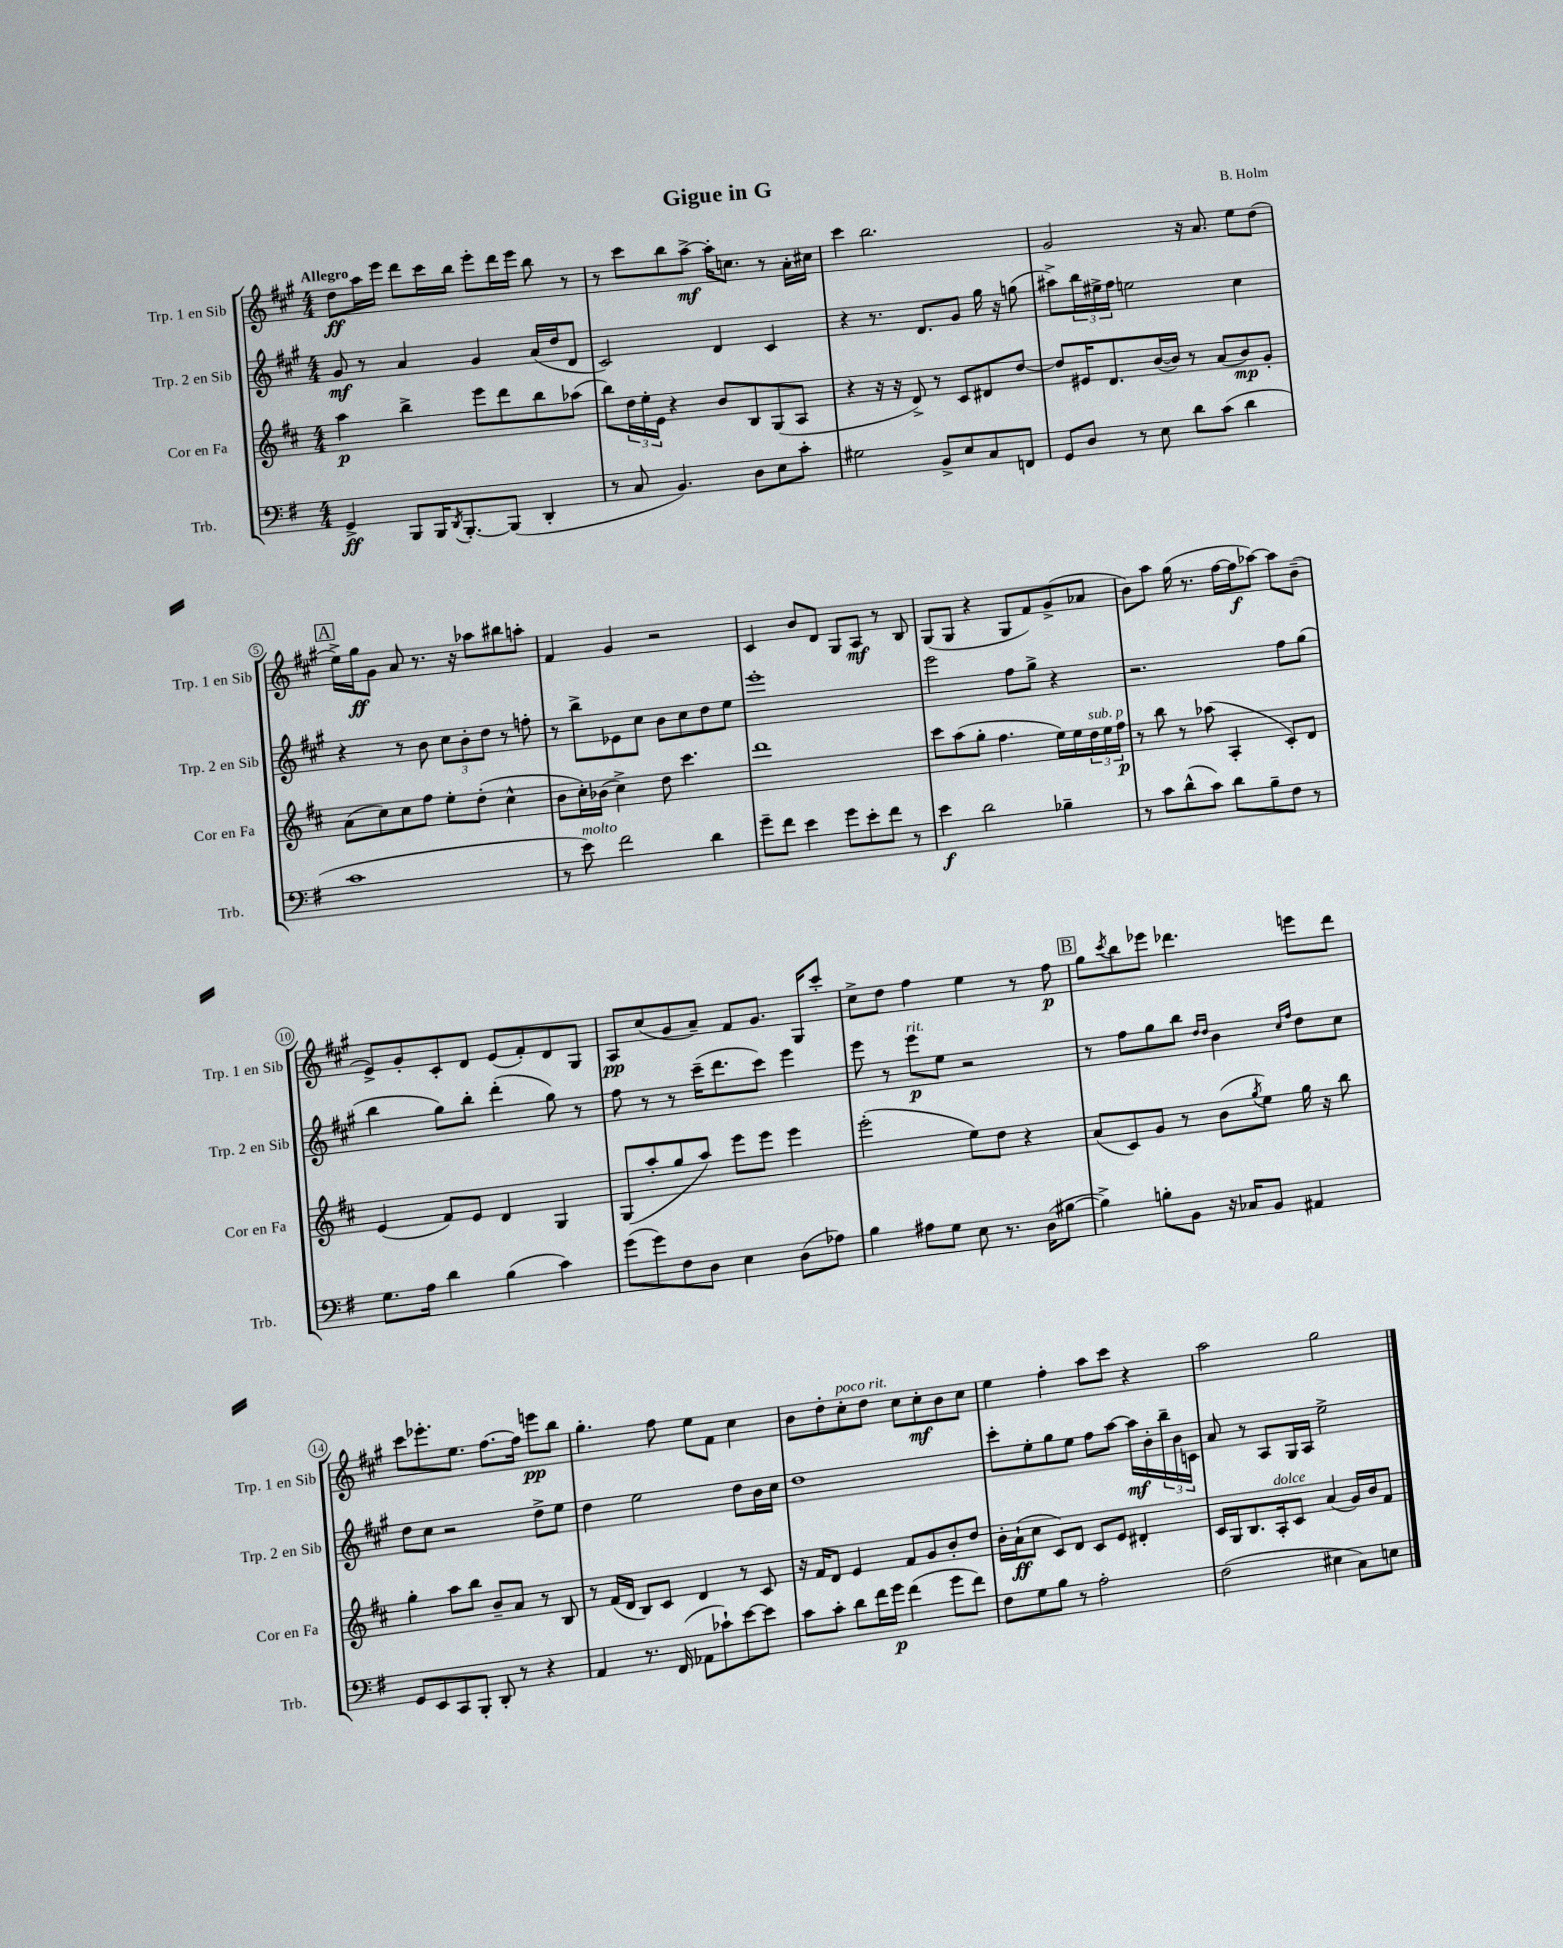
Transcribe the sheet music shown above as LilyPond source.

\header { title = "Gigue in G" composer = "B. Holm" }
<<
\new StaffGroup <<
\new Staff = "s0" \with { instrumentName = "Trp. 1 en Sib" shortInstrumentName = "Trp. 1 en Sib" } {
    \clef treble \key a \major \numericTimeSignature \time 4/4 \tempo "Allegro"
    d''8\ff a''16 e'''16 d'''8 cis'''16 b''16 e'''8-. d'''16 e'''16 b''8 r8 |
    r8 cis'''8 b''8 a''8~->\mf a''16-. c''8. r8 a'16-. cis''16 |
    cis'''4 b''2. |
    gis'2 r16 a'8. e''8 d''8( |
    \mark \markup { \box "A" } e''16->) gis''16\ff gis'8 a'8 r8. r16 aes''8 bis''8 a''8-. |
    fis'4 gis'4 r2 |
    cis'4 b'8 d'8 gis8 a8\mf r8 b8 |
    gis8( gis8 r4 gis8 fis'8) gis'8->( aes'8 |
    b'8) a''8 gis''16( r8. fis''16~ fis''16\f aes''8~) aes''8 b'8--( |
    e'8->) gis'8-. cis'8-. d'8 e'8( fis'8-.) d'8 gis8 |
    a8\pp cis''8( gis'8 a'8--) fis'8 gis'8. gis16 cis'''8-. |
    cis''8-> d''8 fis''4 e''4 r8 fis''8\p |
    \mark \markup { \box "B" } gis''8 \acciaccatura { cis'''8 } b''8 ees'''8 des'''4. e'''8 des'''8 |
    cis'''8 ees'''8.-. e''8. fis''8.~ fis''16 e'''8\pp b''8 |
    gis''4.-. fis''8 e''8 fis'8 cis''4 |
    b'8 d''8-. cis''8-.^\markup { \italic "poco rit." } d''8 cis''8 cis''8-.\mf b'8 cis''8 |
    e''4 fis''4-. a''8 cis'''8 r4 |
    a''2 gis''2 \bar "|." |
}
\new Staff = "s1" \with { instrumentName = "Trp. 2 en Sib" shortInstrumentName = "Trp. 2 en Sib" } {
    \clef treble \key a \major \numericTimeSignature \time 4/4
    gis'8\mf r8 a'4 gis'4 a'16( d''16 d'8 |
    cis'2) d'4 cis'4 |
    r4 r8. d'8. gis'8 gis''16 r16 g''8( |
    ais''8->) \tuplet 3/2 { b''16 eis''16-> fis''16 } e''2 cis''4 |
    \mark \markup { \box "A" } r4 r8 b'8 \tuplet 3/2 { cis''8 b'8-. d''8 } r8 f''8-. |
    r8 b''8-> ees'8 cis''8 b'8 cis''8 d''8 e''8 |
    e'''1-. |
    e'''2 fis''8 gis''8-> r4 |
    r2. fis''8 gis''8( |
    b''4 gis''8) b''8-. d'''4-.( gis''8) r8 |
    fis''8 r8 r8 cis'''16--( d'''8. cis'''8) e'''4 |
    e'''8 r8 e'''8\p^\markup { \italic "rit." } e''8 r2 |
    \mark \markup { \box "B" } r8 fis''8 gis''8 b''8 \grace { d''16 d''16 } b'4 \grace { cis''16 fis''16 } d''8 cis''8 |
    d''8 cis''8 r2 d''8-> e''8 |
    d''4 e''2 d''8 b'16 cis''16 |
    d''1 |
    cis'''8-. e''8-. gis''8 e''8 fis''8 a''8~ a''16\mf b'16-. \tuplet 3/2 { b''16-- b'16 c'16 } |
    a'8 r8 a8 gis16 a16 e''2-> \bar "|." |
}
\new Staff = "s2" \with { instrumentName = "Cor en Fa" shortInstrumentName = "Cor en Fa" } {
    \clef treble \key d \major \numericTimeSignature \time 4/4
    a''4\p b''4-> e'''8 d'''8 b''8 aes''8( |
    b''8) \tuplet 3/2 { d''16 e''16-. e'16 } r4 b'8 b8 g8( a8 |
    r4 r16 r16 d'8->) r8 cis'8 dis'8 d''8~ |
    d''8 eis'16 d'8. b'16~( b'16) r8 a'8( b'8\mp) g'8-. |
    \mark \markup { \box "A" } a'8( cis''8) cis''8 fis''8 e''8-. d''8-.( cis''4-^ |
    b'8 cis''16-.) bes'16( cis''4->) d''8 cis'''4. |
    d'''1 |
    cis'''8 a''8( g''8-. fis''4. e''16) e''16 \tuplet 3/2 { d''16^\markup { \italic "sub. p" } e''16 fis''16\p } |
    r8 b''8 r8 aes''8( a4-. cis'8-.) d'8 |
    e'4( fis'8) e'8 d'4 g4 |
    g8( a''8-. g''8 a''8) e'''8 e'''8 e'''4 |
    e'''2-.( e''8) d''8 r4 |
    \mark \markup { \box "B" } a'8( cis'8) g'8 r8 b'8( \acciaccatura { g''8 } e''8) g''16 r16 b''8 |
    g''4-. a''8 b''8 b'8-- a'8 r8 b8 |
    r8 fis'16( d'16 b8) cis'8 d'4 r8 cis'8 |
    r16 fis'16 d'8 e'4 fis'8 g'8 b'8-. d''8 |
    b'16-. a'16-!\ff( cis''8 cis'8) d'8 cis'8 e'8 dis'4-. |
    cis'16 g16 b8. a16-.^\markup { \italic "dolce" } cis'8 a'4( g'16) b'16 fis'8 \bar "|." |
}
\new Staff = "s3" \with { instrumentName = "Trb." shortInstrumentName = "Trb." } {
    \clef bass \key g \major \numericTimeSignature \time 4/4
    g,4->\ff b,,8 b,,16 \acciaccatura { d,8 } b,,8.~-. b,,8( d,4-. |
    r8 c8 b,4.) d8 e8 c'8-. |
    gis2 b,8-> e8 c8 f,8 |
    g,8 d8 r8 e8 d'8 c'8( d'4 |
    \mark \markup { \box "A" } c'1 |
    r8 e'8^\markup { \italic "molto" }) fis'2 d'4 |
    g'8-- fis'8 e'4 g'8 e'8-. fis'8 r8 |
    e'4\f d'2 bes4-- |
    r8 c'8 d'8-^( c'8) d'8 b8-- fis8 r8 |
    g8. a16 d'4 b4( c'4) |
    g'8( g'8) fis8 d8 e4 d8( aes8) |
    b4 ais8 g8 e8 r8. d16( bis8~ |
    \mark \markup { \box "B" } bis4->) b8-. b,8 r16 ces16 b,8 ais,4 |
    g,8 e,8 c,8 b,,8-. d,8-. r8 r4 |
    a,4 r8. fis,16( aes,8 ces'8-!) e'8~ e'8 |
    c'8 c'8-. d'8 fis'16 g'16\p fis'4( g'8 fis'8) |
    fis8 g8 b8 r8 a2-. |
    fis2( eis4 c8) e8 \bar "|." |
}
>>
>>
\layout { \context { \Score \override BarNumber.stencil = #(make-stencil-circler 0.1 0.3 ly:text-interface::print) } }
